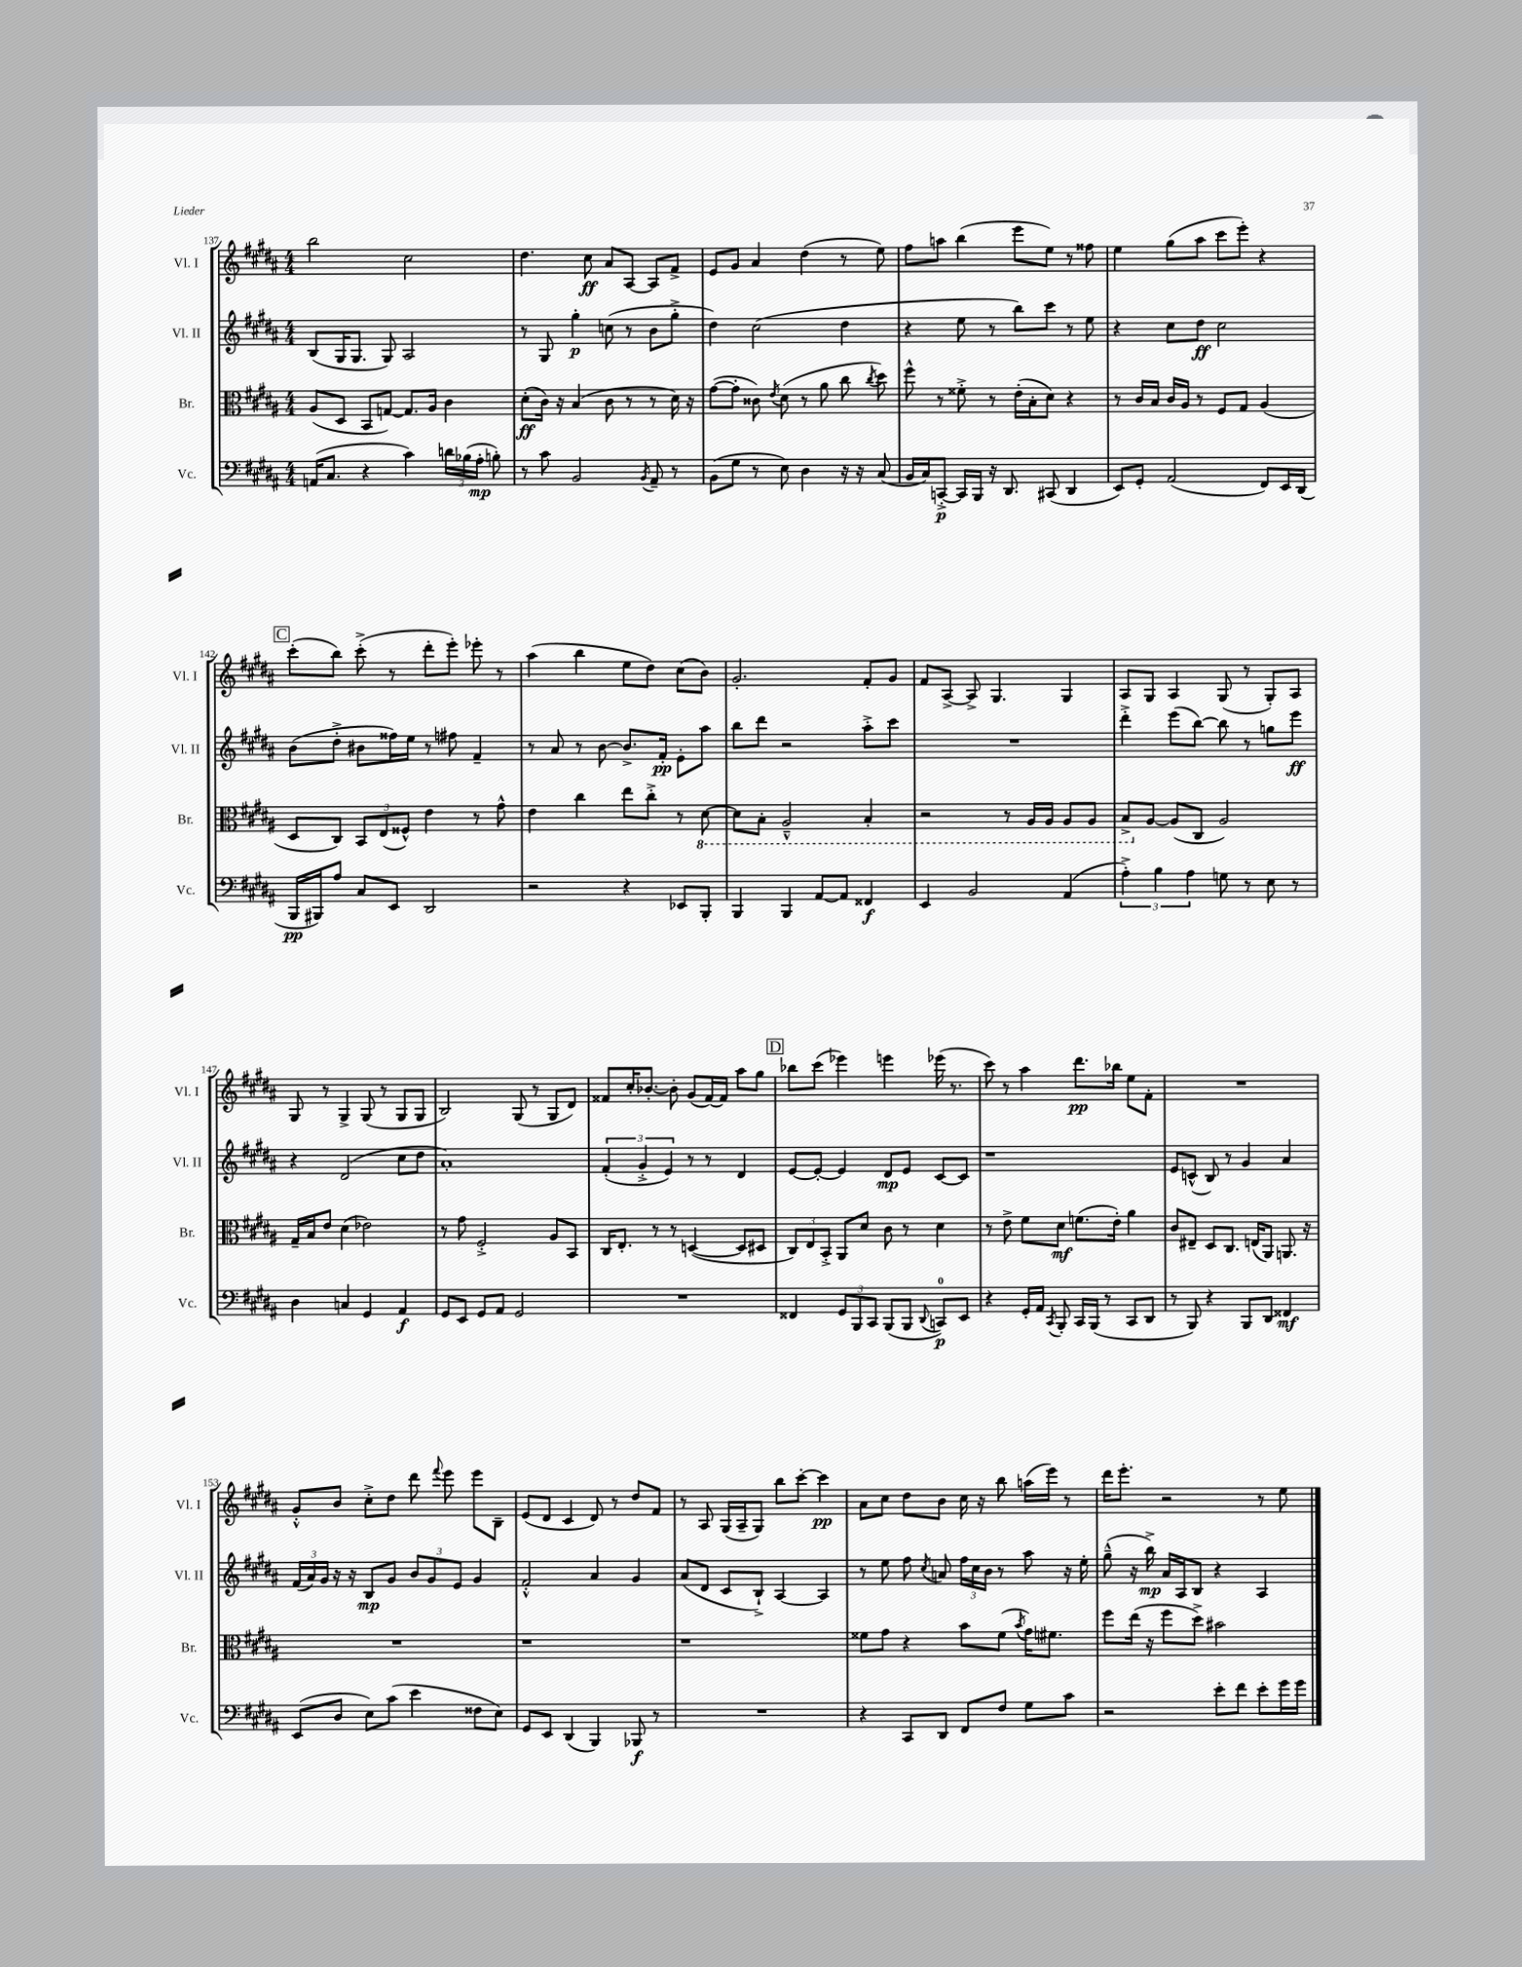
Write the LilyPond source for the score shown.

<<
\new StaffGroup <<
\new Staff = "s0" \with { instrumentName = "Vl. I" shortInstrumentName = "Vl. I" } {
    \clef treble \key b \major \numericTimeSignature \time 4/4
    \autoBeamOff b''2 cis''2 |
    dis''4. cis''8\ff ais'8[ ais8]~ ais8[ fis'8]-> |
    e'8[ gis'8] ais'4 dis''4( r8 e''8) |
    fis''8[ a''8] b''4( e'''8[ e''8]) r8 fisis''8 |
    e''4 gis''8[( ais''8] cis'''8[ e'''8]-.) r4 |
    \mark \markup { \box "C" } cis'''8[-.( b''8]) cis'''8-.->( r8 dis'''8[-. e'''8]-.) ees'''8-. r8 |
    ais''4( b''4 e''8[ dis''8]) cis''8[( b'8]) |
    gis'2.-. fis'8[-. gis'8] |
    fis'8[ ais8]~-> ais8-> gis4. gis4 |
    ais8[ gis8] ais4 gis8( r8 gis8[-.) ais8] |
    gis8 r8 gis4-> gis8( r8 gis8[ gis8] |
    b2) gis8( r8 gis8[ dis'8]) |
    fisis'8[ cis''16-. bes'8.]~-. bes'8-. gis'8[( fisis'16~) fisis'16] ais''8[ gis''8] |
    \mark \markup { \box "D" } bes''8[ cis'''8]( ees'''4) e'''4 ees'''16( r8. |
    cis'''8) r8 ais''4 dis'''8.[\pp bes''16] e''8[ fis'8]-. |
    R1 |
    gis'8[-.-^ b'8] cis''8[-.-> dis''8] dis'''8 \appoggiatura { fis'''8 } e'''8 e'''8[ b8]-- |
    e'8[( dis'8] cis'4 dis'8) r8 dis''8[ fis'8] |
    r8 ais8 gis16[( ais16-- gis8]) b''8[ cis'''8]~-. cis'''4\pp |
    ais'8[ cis''8] dis''8[ b'8] cis''16 r16 b''8 a''16[( e'''16]) r8 |
    dis'''16[ e'''8.]-. r2 r8 e''8 \bar "|." |
}
\new Staff = "s1" \with { instrumentName = "Vl. II" shortInstrumentName = "Vl. II" } {
    \clef treble \key b \major \numericTimeSignature \time 4/4
    \autoBeamOff b8[( gis16 gis8.] gis8) ais2 |
    r8 gis8 gis''4-.\p c''8( r8 b'8[ gis''8]-.-> |
    dis''4) cis''2( dis''4 |
    r4 e''8 r8 b''8[) cis'''8] r8 e''8 |
    r4 cis''8[ dis''8]\ff cis''2 |
    \mark \markup { \box "C" } b'8[( dis''8]-.-> bis'8[ fisis''16) e''16] r8 fis''8 fis'4-- |
    r8 ais'8 r8 b'8~ b'8.[-> fis'16]-.\pp e'8[-. ais''8] |
    b''8[ dis'''8] r2 ais''8[-.-> cis'''8] |
    R1 |
    dis'''4-.-> e'''8[( b''8]~) b''8 r8 g''8[ e'''8]\ff |
    r4 dis'2( cis''8[ dis''8] |
    ais'1-.) |
    \tuplet 3/2 { fis'4-.( gis'4-.-> e'4) } r8 r8 dis'4 |
    \mark \markup { \box "D" } e'8[~ e'8]~-. e'4 dis'8[\mp e'8] cis'8[~ cis'8] |
    r1 |
    e'8[ c'8]-^( b8) r8 gis'4 ais'4 |
    \tuplet 3/2 { fis'16[( ais'16) gis'16] } r16 r16 b8[\mp gis'8] \tuplet 3/2 { b'8[ gis'8 e'8] } gis'4 |
    fis'2-.-^ ais'4 gis'4 |
    ais'8[( dis'8] cis'8[ b8]-!->) ais4~ ais4 |
    r8 e''8 fis''8 \acciaccatura { cis''8 } a'8 \tuplet 3/2 { fis''16[ cis''16 b'16] } r8 ais''8 r16 e''16-. |
    gis''8---^( r16 b''16->\mp) ais'16[ ais16 b8] r4 ais4 \bar "|." |
}
\new Staff = "s2" \with { instrumentName = "Br." shortInstrumentName = "Br." } {
    \clef alto \key b \major \numericTimeSignature \time 4/4
    \autoBeamOff ais8[( dis8] b,8[ g8]~) g8.[ ais16] cis'4 |
    dis'8[-.\ff( cis'16]) r16 b4( cis'8 r8 r8 dis'16) r16 |
    gis'8[~( gis'8]-. cisis'8) \acciaccatura { e'8 } dis'8( r8 ais'8 cis''8 \acciaccatura { cis''8 } dis''8) |
    fis''8-^ r8 fisis'8-.-> r8 e'16[-.( b16-. dis'8]) r4 |
    r8 cis'16[ b16] cis'16[ ais16] r8 fis8[ gis8] ais4( |
    \mark \markup { \box "C" } dis8[ cis8]) \tuplet 3/2 { b,8[ e8( fisis8]-^) } e'4 r8 gis'8-^ |
    e'4 cis''4 e''8[ cis''8]-.-> r8 \ottava #-1 dis8~ |
    dis8[ b,8]-. ais,2---^ b,4-. |
    r2 r8 ais,16[ ais,16] ais,8[ ais,8] |
    b,8[-> \ottava #0 ais8]~ ais8[( cis8] ais2) |
    gis16[-- b16 e'8] dis'4( ees'2) |
    r8 gis'8 fis2-.-> ais8[ b,8] |
    cis16[ e8.]-. r8 r8 d4~( d8[ dis8] |
    \mark \markup { \box "D" } \tuplet 3/2 { cis8[) e8 b,8]-.-> } ais,8[ dis'8] cis'8 r8 dis'4 |
    r8 e'8-> fis'8[ dis'8]\mf f'8.[( e'16]-.) ais'4 |
    cis'8[ eis8]-- dis8[ cis8.] e16[( ais,8]) a,8. r16 |
    R1 |
    r1 |
    r1 |
    fisis'8[ gis'8] r4 b'8[ fisis'8]( \acciaccatura { b'8 } gis'16[) fis'8.] |
    fis''8[ e''16]( r16 fis''8[ dis''8]->) bis'2 \bar "|." |
}
\new Staff = "s3" \with { instrumentName = "Vc." shortInstrumentName = "Vc." } {
    \clef bass \key b \major \numericTimeSignature \time 4/4
    \autoBeamOff a,16[( cis8.] r4 cis'4) \tuplet 3/2 { d'16[ bes16( ais16]-.\mp } b8-.) |
    r8 cis'8 b,2 \acciaccatura { b,8 } ais,8-- r8 |
    b,8[( gis8] r8 e8) dis4 r16 r16 cis8( |
    b,16[ cis16) c,8]~-.->\p c,16[ b,,16] r16 dis,8. cis,8( dis,4 |
    e,8[) gis,8]-. ais,2( fis,8[) e,16 dis,16]( |
    \mark \markup { \box "C" } b,,16[\pp bis,,16) ais8] cis8[ e,8] dis,2 |
    r2 r4 ees,8[ b,,8]-. |
    b,,4 b,,4 ais,8[~ ais,8] fisis,4\f |
    e,4 b,2 ais,4( |
    \tuplet 3/2 { ais4-.->) b4 ais4 } g8 r8 e8 r8 |
    dis4 c4 gis,4 ais,4\f |
    gis,8[ e,8] gis,8[ ais,8] gis,2 |
    R1 |
    \mark \markup { \box "D" } fisis,4 \tuplet 3/2 { gis,8[ b,,8 cis,8] } b,,8[( b,,8] \appoggiatura { dis,8 } c,8[-0\p) e,8] |
    r4 gis,16[-. ais,16] \acciaccatura { cis,8 } b,,8-. cis,16[ b,,16]( r8 cis,8[ dis,8] |
    r8 b,,8) r4 b,,8[ dis,8] fisis,4\mf |
    e,8[( dis8] e8[) cis'8]( e'4 fisis8[ e8]) |
    gis,8[ e,8] dis,4( b,,4) bes,,8\f r8 |
    R1 |
    r4 cis,8[ dis,8] fis,8[ fis8] gis8[ cis'8] |
    r2 e'8[-. fis'8] e'8[-. gis'16 gis'16] \bar "|." |
}
>>
>>
\layout { \context { \Score currentBarNumber = #137 } }
